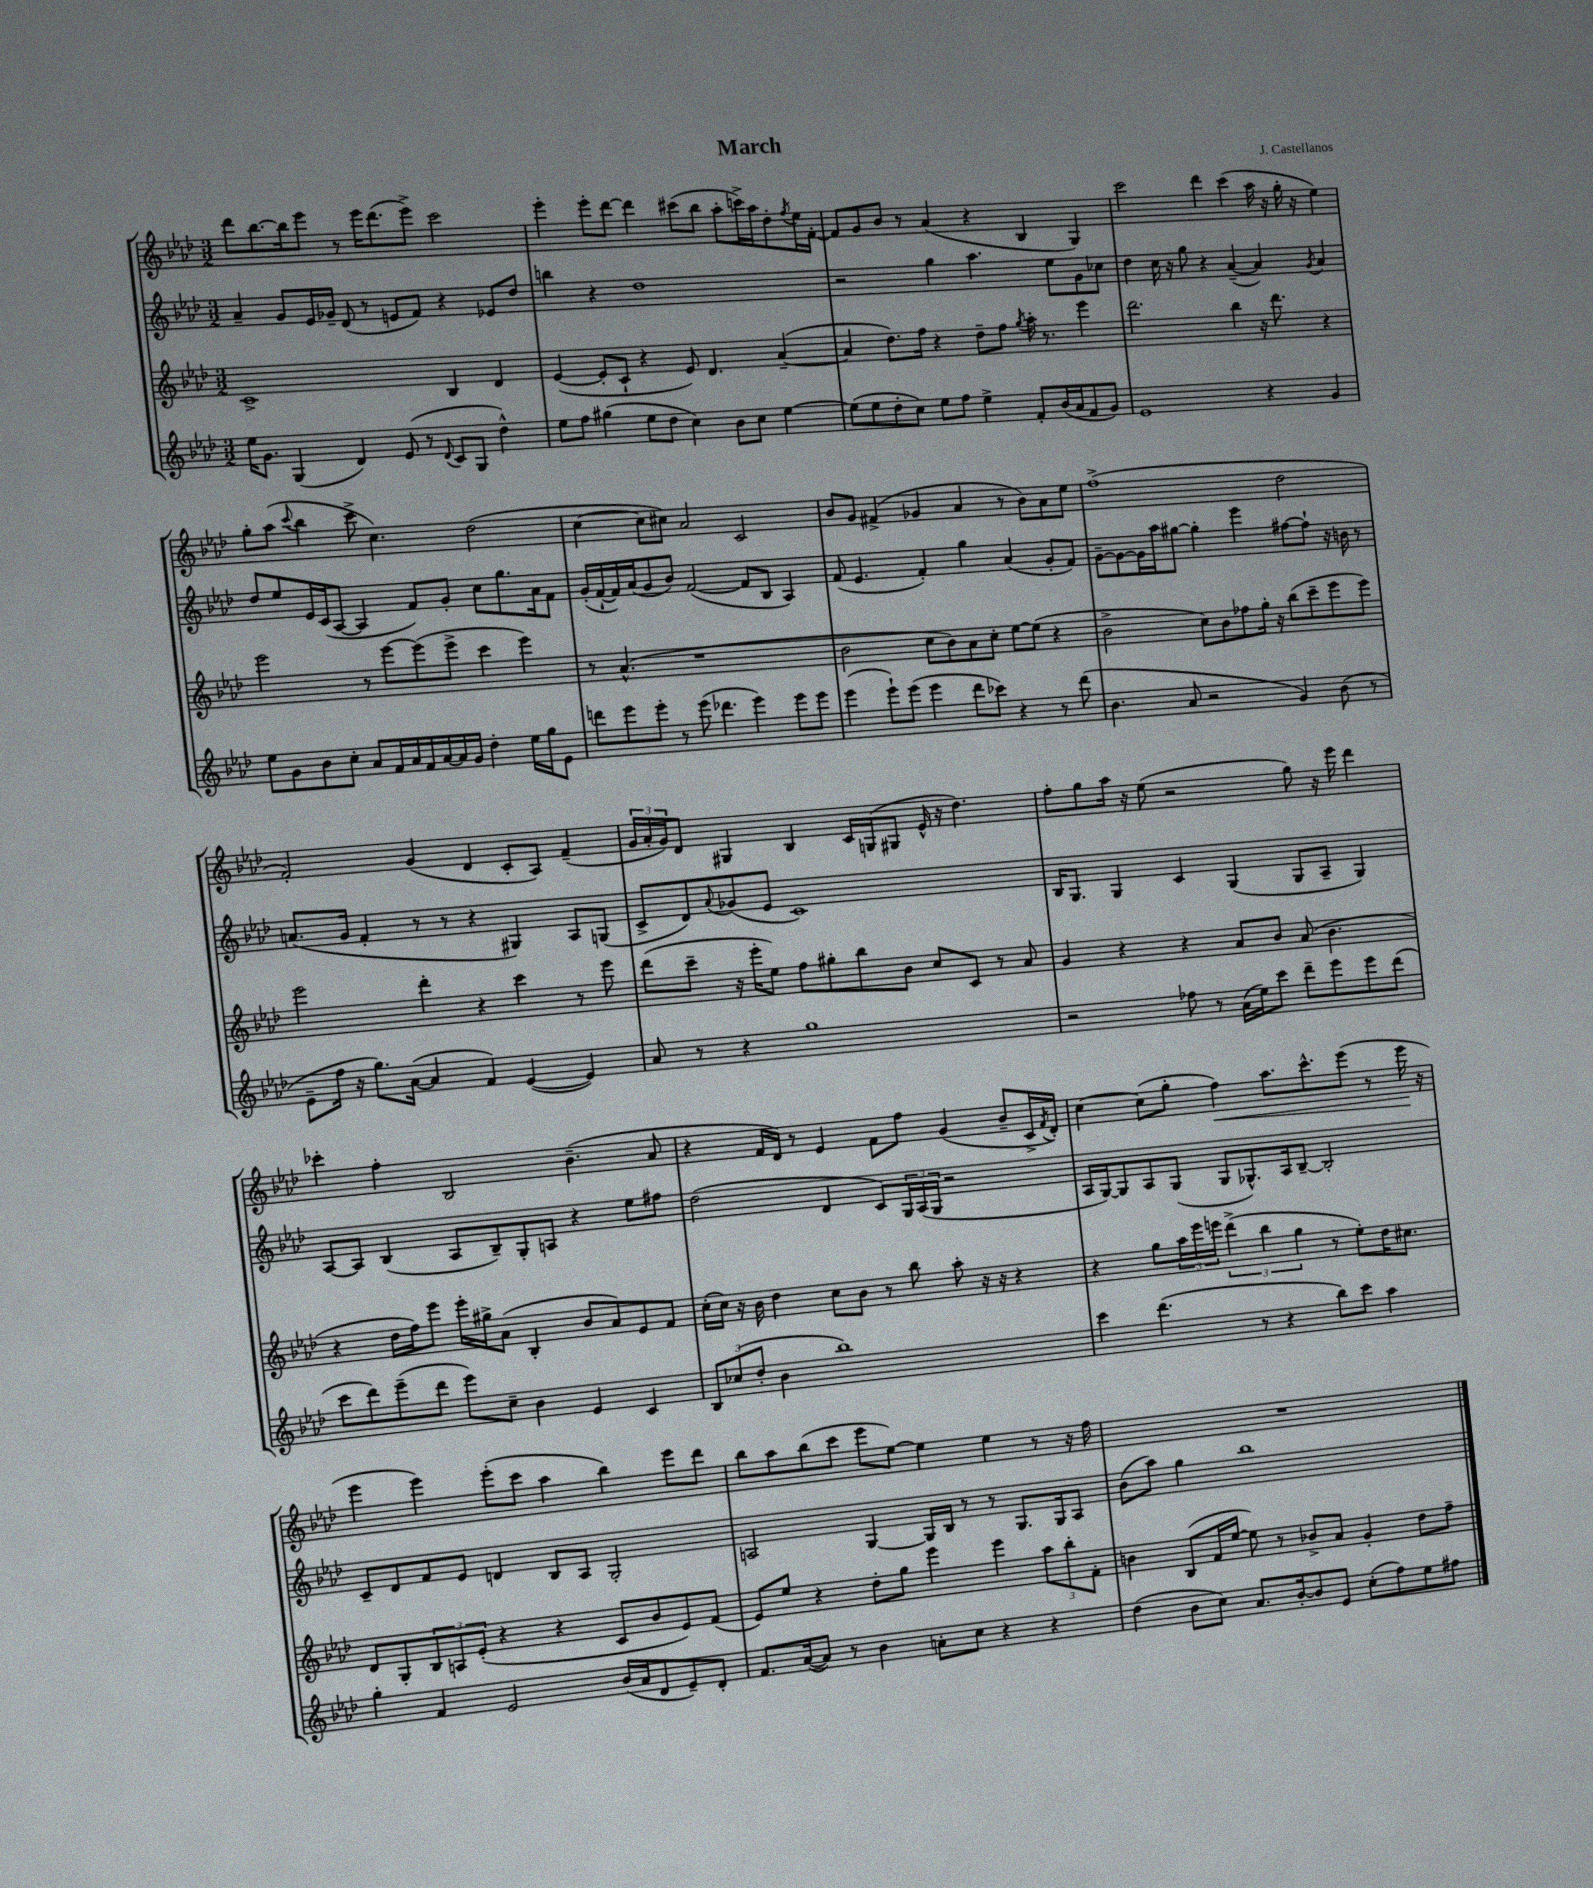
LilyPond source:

\header { title = "March" composer = "J. Castellanos" }
<<
\new StaffGroup <<
\new Staff = "s0" {
    \clef treble \key aes \major \numericTimeSignature \time 3/2
    des'''8 bes''8.~ bes''16 ees'''8 r8 ees'''16 des'''8.( ees'''8->) c'''2 |
    ees'''4-. ees'''8-. des'''8~ des'''4 cis'''8( bes''8 aes''8-. c'''16->) aes''16 des''8-. \acciaccatura { f''8 } ees''16 f'16~-. |
    f'8 g'8 bes'8 r8 aes'4( r4 bes4 g4) |
    c'''2 des'''4 c'''4( aes''16 r16 g''16-. r16 ees''4) |
    g''8-. aes''8( \appoggiatura { c'''8 } bes''4 c'''8-> c''4.) des''2( |
    c''4~ c''8 cis''8) aes'2 c'2 |
    bes'8 g'8 fis'4->( ges'4 aes'4 r8 bes'8) aes'8 ees''8 |
    f''1->( des''2 |
    f'2-.) g'4( des'4 c'8-. aes8) f'4--( |
    \tuplet 3/2 { g'16 aes'16-. g'16) } des'8 gis4 bes4 c'16 g16( gis8 ees'16-^ r16 des''4.) |
    f''8-. g''8 aes''16 r16 ees''8( r2 g''8) r16 ees'''16 des'''4 |
    ces'''4-. f''4-. bes2 bes'4.--( aes'8 |
    r4 f'16 des'16) r8 ees'4 f'8 f''8 g'4( bes'8-- c'16-> \acciaccatura { f'8 } des'16-.) |
    c''4~ c''8( g''8-. f''4\<) aes''8. c'''8.-^ ees'''8( r8 ees'''16\! r16 |
    ees'''4 ees'''4) ees'''8-.( c'''8 aes''4 bes''4) ees'''8 des'''8 |
    bes''8 aes''8 bes''8( c'''8 ees'''8 ees''8~) ees''4 ees''4 r8 r16 f''16 |
    R1. \bar "|." |
}
\new Staff = "s1" {
    \clef treble \key aes \major \numericTimeSignature \time 3/2
    aes'4-- g'8 ees'16 ges'16-- des'8( r8 e'8 f'8) r4 ees'8 des''8 |
    b''4 r4 des''1 |
    r2 g''4 aes''4. ees''8 g'8 ces''8 |
    des''4 c''16 r16 g''8 r4 aes'4~--( aes'4) \acciaccatura { g'8 } aes'4 |
    des''8 ees''8 ees'16 c'16( aes8~ aes4 f'8) g'8-. c''8 g''8. aes'16 f'8 |
    g'16-.( f'16~-! f'16) aes'16( g'8 bes'8) f'2~( f'8 bes8 aes4) |
    f'8( ees'4. f'4-.) g''4 aes'4( g'8-. f'8) |
    g'8~-- g'8~ g'16 aes''16 gis''8~ gis''4-. ees'''4 fis''8~ fis''8-! r16 b'16 r8 |
    a'8.( g'16 f'4-. r8 r8 r4 gis4) aes8 g8( |
    c'8-> des'8) \appoggiatura { aes'8 } ges'8( ees'8 c'1) |
    bes16 g8. g4 c'4 g4( g8 aes8-- g4) |
    aes8~ aes8 bes4( aes8 bes8--) g8-. a8 r4 ees''8 fis''8 |
    des''2( des'4 c'8) \tuplet 3/2 { g16 aes16( g16 } r2 |
    aes16 g16~) g8 aes8 g8( g8 ges8.-^) aes16 bes8~-- bes2-. |
    c'8-- des'8 f'8 ees'8 d'4 bes8 aes8 g2-. |
    a2 g4~ g16 bes16 r8 r8 g8. g16 a8 |
    bes'8( aes''8) g''4 bes''1 \bar "|." |
}
\new Staff = "s2" {
    \clef treble \key aes \major \numericTimeSignature \time 3/2
    c'1-> bes4 des'4 |
    ees'4~( ees'8-. c'8-! r4 ees'8) des'4. aes'4~--( |
    aes'4 des''8.) f''16 r4 des''8-- f''8 \acciaccatura { g''8 } aes''16-. r8. ees'''4 |
    des'''2. bes''4 r16 des'''8. r4 |
    ees'''2 r8 ees'''8~ ees'''8( ees'''8-> c'''4 ees'''4) |
    r8 aes'4.-^( r1 |
    bes'2 c''8 bes'8) aes'8 c''8-. ees''8~ ees''8( r4 |
    bes'2-> c''8) bes'8 fes''8 g''16-. r16 bes''8( c'''8-- ees'''8 ees'''8) |
    ees'''2 des'''4-. r4 c'''4 r8 ees'''8 |
    des'''8( c'''8-- r16 ees'''16-. ees''8) f''8 gis''8-. bes''8 bes'8 c''8 c'8 r8 aes'8 |
    g'4 r4 r4 aes'8 bes'8 aes'8( bes'4. |
    r4 des''16 f''16) ees'''8 ees'''16-. gis''16-> aes'8( bes4-. bes'8 aes'8) ees'8 f'8 |
    c''16-.( c''16) r16 bes'16 des''4 c''8 bes'8 r8 bes''8 aes''8-. r16 r16 r4 |
    r4 g''8 \tuplet 3/2 { aes''16 ees'''16 e'''16 } \tuplet 3/2 { des'''4->( bes''4 g''4 } r8 ees''8-.) des''16 cis''8. |
    des'8 g8-. \tuplet 3/2 { bes8 a8 ees'8-.( } r4 r4 c'8 bes'8 ees'8) f'8( |
    ees'8) ees''8 r4 des''8-. g''8 ees'''4 ees'''4 \tuplet 3/2 { aes''8 bes''8-. f'8-. } |
    b'4 bes8( f'16 ees''16~ ees''8) r8 bes'8-> aes'8 g'4-. des''8 f''8-- \bar "|." |
}
\new Staff = "s3" {
    \clef treble \key aes \major \numericTimeSignature \time 3/2
    ees''16 g'8. g4( des'4) ees'8( r8 \appoggiatura { des'8 } c'8 g8 des''4-^) |
    ees''8 f''8 gis''4( ees''8 des''8 c''4) bes'8 c''8 ees''4~ |
    ees''8( ees''8 des''8-. c''8) ees''8 f''8 ees''4-> f'8-. bes'16( aes'16 f'8 g'8) |
    ees'1 r4 g'4 |
    ees''8 g'8 bes'8 c''8-. aes'8 f'16 aes'16 f'16 aes'16~ aes'16 g'16 des''4-. ees''16 g''16 ees'8 |
    d'''8 ees'''8 ees'''8-. r8 ees'''8( des'''4. ees'''4) ees'''8 ees'''8 |
    ees'''4( ees'''8-!) ees'''8( ees'''4 des'''8 ces'''8) r4 r8 des'''8( |
    bes'4. aes'8 r2 g'4) bes'8( r8 |
    ees'8-- f''16 r16 g''8.) aes'16~( aes'4 f'4) ees'4~( ees'4) |
    aes'8 r8 r4 g''1 |
    r2 fes''8 r8 aes'16( ees''16) c'''8 des'''8-- ees'''8 ees'''8 des'''8( |
    c'''8 des'''8) ees'''8--( des'''8 ees'''8) c''8-- bes'4 ees'4 c'4 |
    \tuplet 3/2 { bes8 ces''8( des''8-. } bes'4 bes''1) |
    c'''4 des'''4.( r8 r4 bes''8) c'''8 aes''4 |
    g''4-. f'4 ees'2 bes'16( aes'16 des'8 ees'8--) des'8-. |
    f'8. aes'16~( aes'8) r8 bes'4 a'8-. c''8 r4 r4 |
    des''4( bes'8 c''8) aes'8. bes'16~-. bes'8 ees'8 c''8-.( f''8) ees''8 fis''8 \bar "|." |
}
>>
>>
\layout { \context { \Score \remove "Bar_number_engraver" } }
